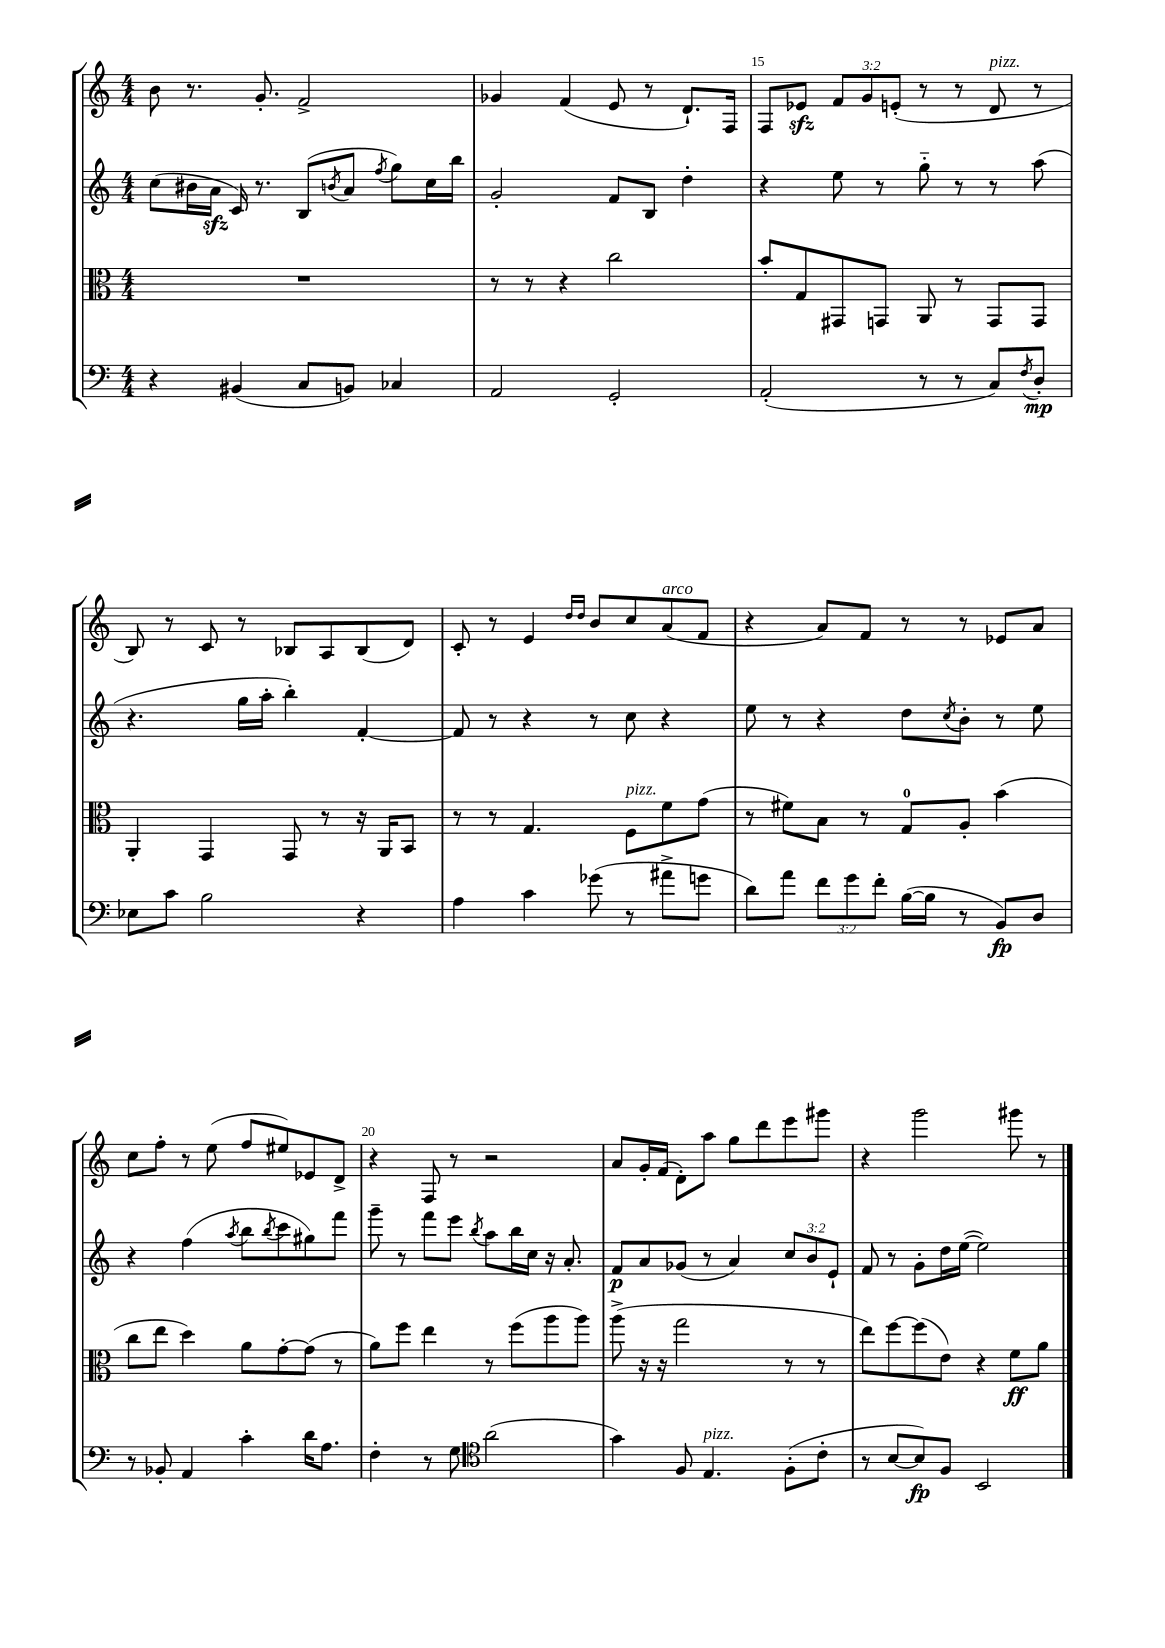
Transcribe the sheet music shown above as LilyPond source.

<<
\new StaffGroup <<
\new Staff = "s0" {
    \clef treble \key c \major \numericTimeSignature \time 4/4 \override Staff.TupletNumber.text = #tuplet-number::calc-fraction-text
    b'8 r8. g'8.-. f'2-> |
    ges'4 f'4( e'8 r8 d'8.-!) f16 |
    f8 ees'8\sfz \tuplet 3/2 { f'8 g'8 e'8-.( } r8 r8 d'8^\markup { \italic "pizz." } r8 |
    b8) r8 c'8 r8 bes8 a8 bes8( d'8) |
    c'8-. r8 e'4 \grace { d''16 d''16 } b'8 c''8 a'8^\markup { \italic "arco" }( f'8 |
    r4 a'8) f'8 r8 r8 ees'8 a'8 |
    c''8 f''8-. r8 e''8( f''8 eis''8) ees'8 d'8-> |
    r4 f8 r8 r2 |
    a'8 g'16-. f'16( d'8-.) a''8 g''8 d'''8 e'''8 gis'''8 |
    r4 g'''2 gis'''8 r8 \bar "|." |
}
\new Staff = "s1" {
    \clef treble \key c \major \numericTimeSignature \time 4/4 \override Staff.TupletNumber.text = #tuplet-number::calc-fraction-text
    c''8( bis'16 a'16\sfz c'16) r8. b8( \acciaccatura { b'8 } a'8 \acciaccatura { f''8 } g''8) c''16 b''16 |
    g'2-. f'8 b8 d''4-. |
    r4 e''8 r8 g''8-_ r8 r8 a''8( |
    r4. g''16 a''16-. b''4-.) f'4~-. |
    f'8 r8 r4 r8 c''8 r4 |
    e''8 r8 r4 d''8 \acciaccatura { c''8 } b'8-. r8 e''8 |
    r4 f''4( \acciaccatura { a''8 } b''8 \acciaccatura { b''8 } c'''8 gis''8) f'''8 |
    g'''8-- r8 f'''8 e'''8 \acciaccatura { b''8 } a''8 b''16 c''16 r16 a'8.-. |
    f'8\p a'8 ges'8( r8 a'4) \tuplet 3/2 { c''8 b'8 e'8-! } |
    f'8 r8 g'8-. d''16 e''16~( e''2) \bar "|." |
}
\new Staff = "s2" {
    \clef alto \key c \major \numericTimeSignature \time 4/4
    R1 |
    r8 r8 r4 c''2 |
    b'8-. g8 gis,8 g,8 a,8 r8 g,8 g,8 |
    a,4-. g,4 g,8 r8 r16 a,16 b,8 |
    r8 r8 g4. f8^\markup { \italic "pizz." } f'8 g'8( |
    r8 fis'8) b8 r8 g8-0 a8-. b'4( |
    c''8 e''8 d''4) a'8 g'8~-. g'8( r8 |
    a'8) f''8 e''4 r8 f''8( a''8 a''8) |
    a''8->( r16 r16 g''2 r8 r8 |
    e''8) f''8~ f''8( e'8) r4 f'8\ff a'8 \bar "|." |
}
\new Staff = "s3" {
    \clef bass \key c \major \numericTimeSignature \time 4/4 \override Staff.TupletNumber.text = #tuplet-number::calc-fraction-text
    r4 bis,4( c8 b,8) ces4 |
    a,2 g,2-. |
    a,2-.( r8 r8 c8) \acciaccatura { f8 } d8-.\mp |
    ees8 c'8 b2 r4 |
    a4 c'4 ges'8( r8 ais'8-> g'8 |
    d'8) a'8 \tuplet 3/2 { f'8 g'8 f'8-. } b16~( b16 r8 b,8\fp) d8 |
    r8 bes,8-. a,4 c'4-. d'16 a8. |
    f4-. r8 g8 \clef tenor a'2( |
    g'4) f8 e4.^\markup { \italic "pizz." } f8-.( c'8-. |
    r8 b8~ b8\fp) f8 b,2 \bar "|." |
}
>>
>>
\layout { \context { \Score currentBarNumber = #13 \override BarNumber.break-visibility = ##(#f #t #t) barNumberVisibility = #(every-nth-bar-number-visible 5) } }
